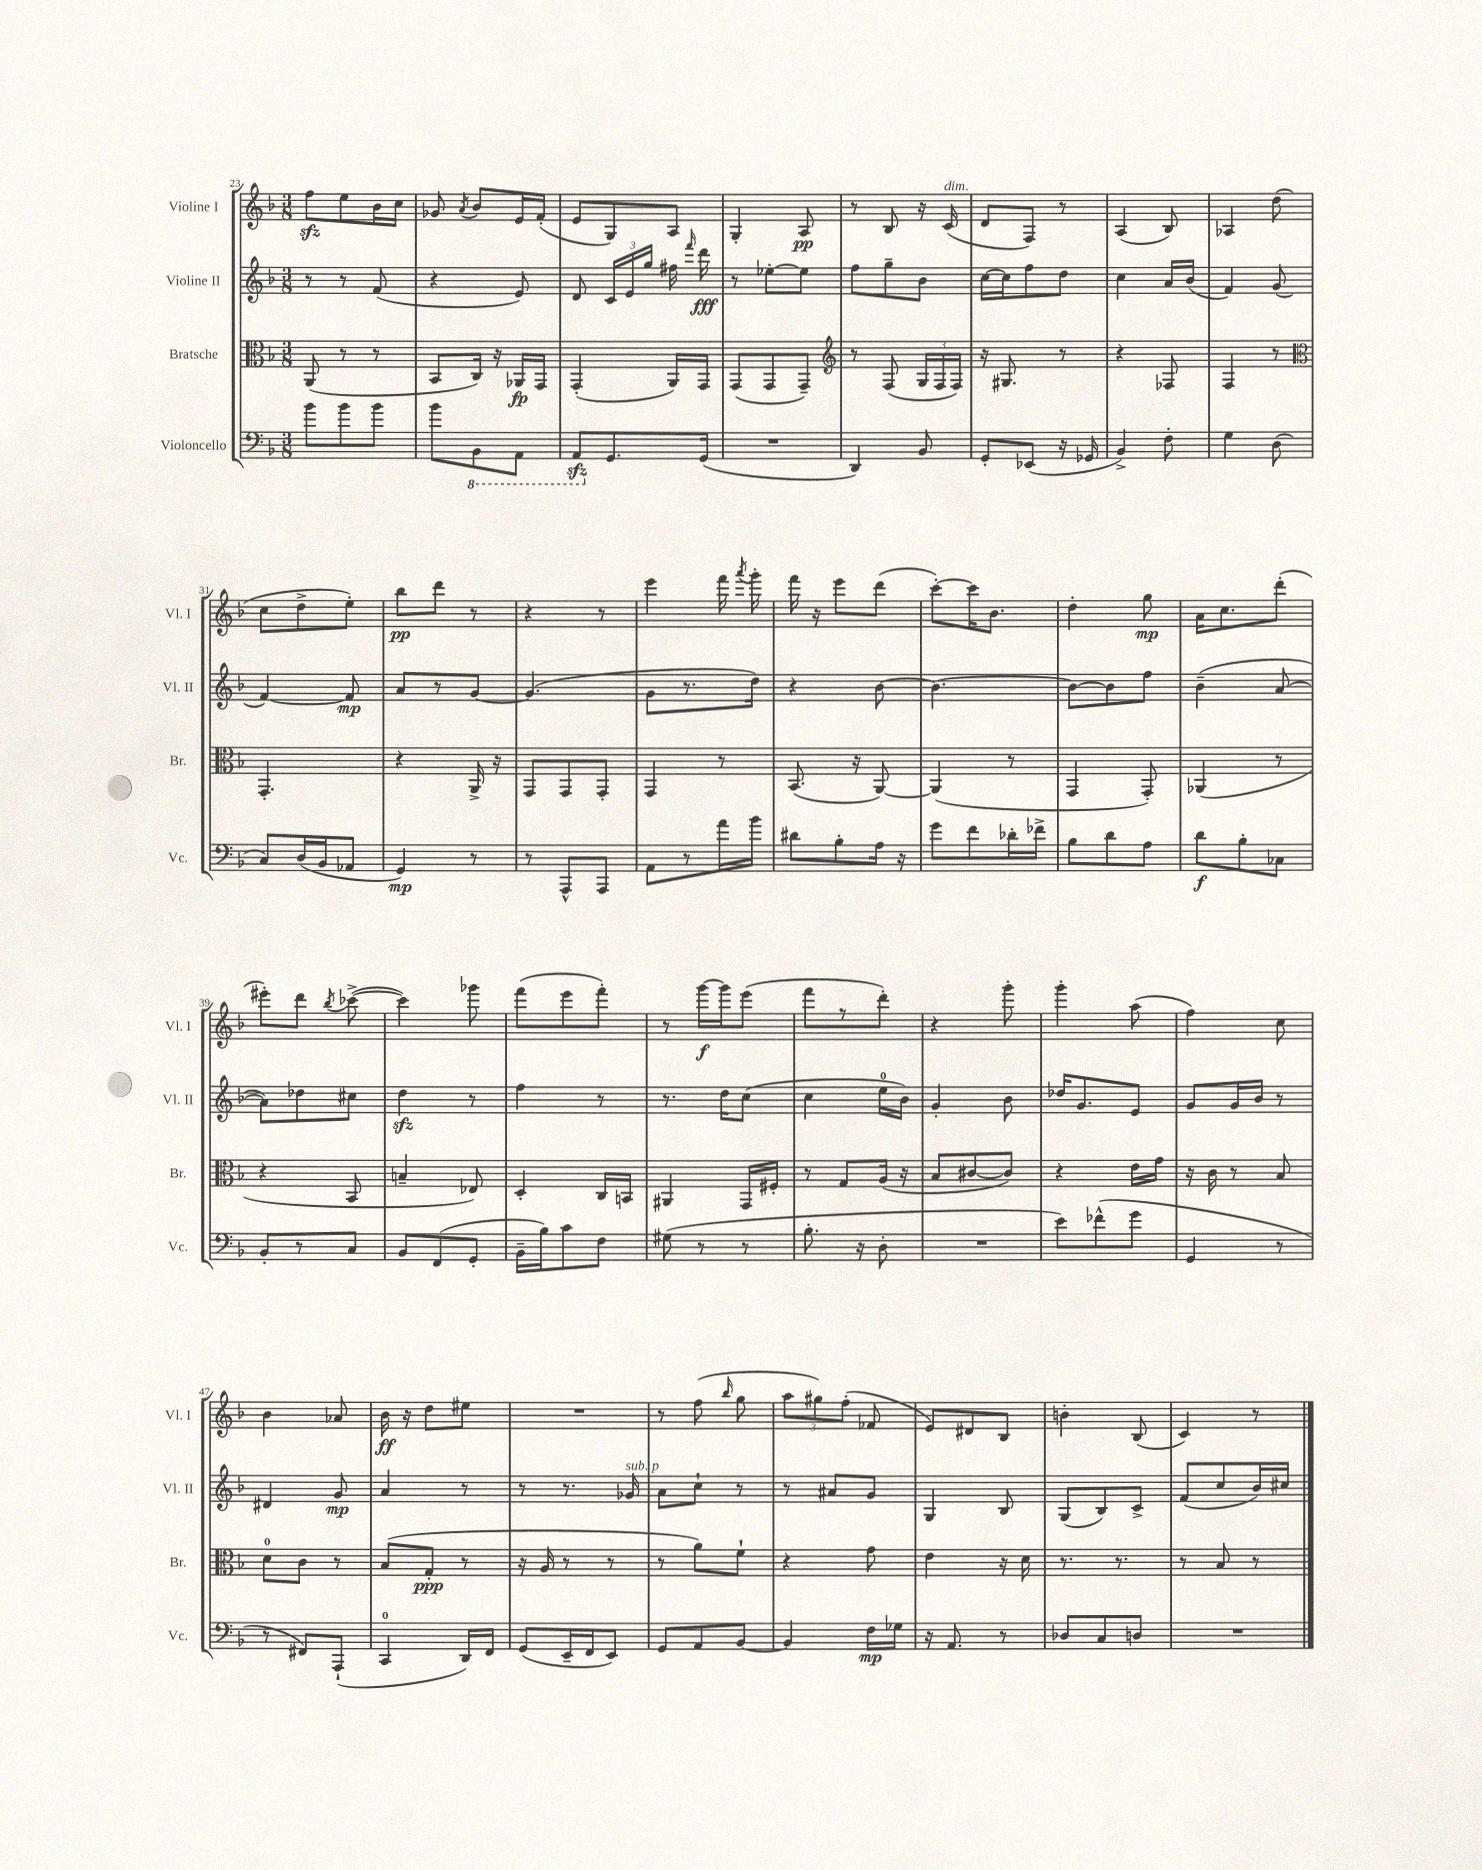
<<
\new StaffGroup <<
\new Staff = "s0" \with { instrumentName = "Violine I" shortInstrumentName = "Vl. I" } {
    \clef treble \key f \major \numericTimeSignature \time 3/8
    \autoBeamOff f''8[\sfz e''8 bes'16 c''16] |
    ges'8 \acciaccatura { a'8 } bes'8[ e'16 f'16]-.( |
    e'8[ g8) a8] |
    g4-. a8\pp |
    r8 bes8 r16 c'16^\markup { \italic "dim." }( |
    d'8[ f8]) r8 |
    a4( bes8) |
    aes4 d''8( |
    c''8[ d''8-> e''8]-.) |
    bes''8[\pp d'''8] r8 |
    r4 r8 |
    e'''4 f'''16 \acciaccatura { a'''8 } g'''16-. |
    f'''16 r16 e'''8[ d'''8]( |
    c'''8[~-.) c'''16 bes'8.] |
    d''4-. g''8\mp |
    a'16[ c''8. d'''8]-.( |
    eis'''8[-.) d'''8] \acciaccatura { bes''8 } ces'''8~->( |
    ces'''4) ges'''8 |
    f'''8[( e'''8 f'''8]-.) |
    r8 g'''16[~\f g'''16 e'''8]( |
    f'''8[ r8 d'''8]-.) |
    r4 g'''8-. |
    g'''4-. a''8( |
    f''4) c''8 |
    bes'4 aes'8 |
    bes'16\ff r16 d''8[ eis''8] |
    R4. |
    r8 f''8( \grace { bes''16 } g''8 |
    \tuplet 3/2 { a''8[ gis''8) f''8]-.( } fes'8 |
    e'8[) dis'8 bes8] |
    b'4-. bes8( |
    c'4) r8 \bar "|." |
}
\new Staff = "s1" \with { instrumentName = "Violine II" shortInstrumentName = "Vl. II" } {
    \clef treble \key f \major \numericTimeSignature \time 3/8
    \autoBeamOff r8 r8 f'8( |
    r4 e'8) |
    d'8 \tuplet 3/2 { c'16[ e'16 g''16] } fis''16 \grace { f'''16 } d'''16\fff |
    r8 ees''8[~-. ees''8] |
    f''8[ g''8-- bes'8] |
    c''16[~ c''16 f''8 d''8] |
    c''4 a'16[ bes'16]( |
    f'4) g'8( |
    f'4~) f'8\mp |
    a'8[ r8 g'8]~ |
    g'4.( |
    g'8[ r8. d''16]) |
    r4 bes'8~ |
    bes'4.~ |
    bes'8[~ bes'8 f''8] |
    bes'4--( a'8~ |
    a'8[) des''8 cis''8] |
    d''4\sfz r8 |
    f''4 r8 |
    r8. d''16[ c''8]( |
    c''4 e''16[-0 bes'16]) |
    g'4-. bes'8 |
    des''16[ g'8. e'8] |
    g'8[ g'16 bes'16] r8 |
    dis'4 g'8\mp |
    a'4 r8 |
    r8 r8. ges'16^\markup { \italic "sub. p" } |
    a'8[ c''8]-! r8 |
    r8 ais'8[ g'8] |
    g4 bes8 |
    g8[( bes8) c'8]-> |
    f'8[( c''8 bes'16) cis''16] \bar "|." |
}
\new Staff = "s2" \with { instrumentName = "Bratsche" shortInstrumentName = "Br." } {
    \clef alto \key f \major \numericTimeSignature \time 3/8
    \autoBeamOff a,8( r8 r8 |
    bes,8[ c16]) r16 aes,16[\fp g,16] |
    g,4-.( a,16[) g,16] |
    g,8[( g,8 g,8]--) |
    \clef treble r8 f8( \tuplet 3/2 { g16[ f16 f16]) } |
    r16 gis8. r8 |
    r4 fes8 |
    f4 r8 |
    \clef alto g,4.-. |
    r4 a,16-> r16 |
    g,8[ g,8 g,8]-. |
    g,4 r8 |
    bes,8.( r16 a,8~) |
    a,4( r8 |
    g,4 g,8-.) |
    aes,4( r8 |
    r4 bes,8 |
    b4-- ees8) |
    d4-. c16[ b,16] |
    ais,4 g,16[ fis16]-. |
    r8 g8[ a16]( r16 |
    bes8[ cis'8~ cis'8]) |
    r4 e'16[ g'16] |
    r16 c'16 r8 bes8 |
    d'8[-0 c'8] r8 |
    bes8[( g8]-.\ppp r8 |
    r16 a16 r8 r8 |
    r8 a'8[) f'8]-! |
    r4 g'8 |
    e'4 r16 d'16 |
    r8. r8. |
    r8 bes8 r8 \bar "|." |
}
\new Staff = "s3" \with { instrumentName = "Violoncello" shortInstrumentName = "Vc." } {
    \clef bass \key f \major \numericTimeSignature \time 3/8
    \autoBeamOff bes'8[ bes'8 bes'8] |
    bes'8[ \ottava #-1 bes,,8 a,,8] |
    a,,8[\sfz \ottava #0 g,8. g,16]( |
    R4. |
    d,4) bes,8 |
    g,8[-. ees,8]( r16 ges,16 |
    bes,4->) f8-. |
    g4 d8( |
    c8[) d16( bes,16 aes,8] |
    g,4\mp) r8 |
    r8 a,,8[-^ a,,8] |
    a,8[ r8 a'16 bes'16] |
    dis'8[ bes8-. a16] r16 |
    g'8[ f'8 des'16-. fes'16]-> |
    bes8[ d'8 a8] |
    d'8[\f bes8-. ces8] |
    bes,8[-. r8 c8] |
    bes,8[ f,8( g,8]-. |
    bes,16[-- bes16) c'8 f8] |
    gis8( r8 r8 |
    bes8.-. r16 d8-. |
    R4. |
    e'8[) fes'8-^( g'8] |
    g,4 r8 |
    r8 fis,8[) a,,8]-!( |
    c,4-0 d,16[) f,16] |
    g,8[( e,16-- f,16 e,8]) |
    g,8[ a,8 bes,8]~ |
    bes,4 f16[\mp ges16] |
    r16 a,8. r8 |
    des8[ c8 d8] |
    R4. \bar "|." |
}
>>
>>
\layout { \context { \Score currentBarNumber = #23 } }
